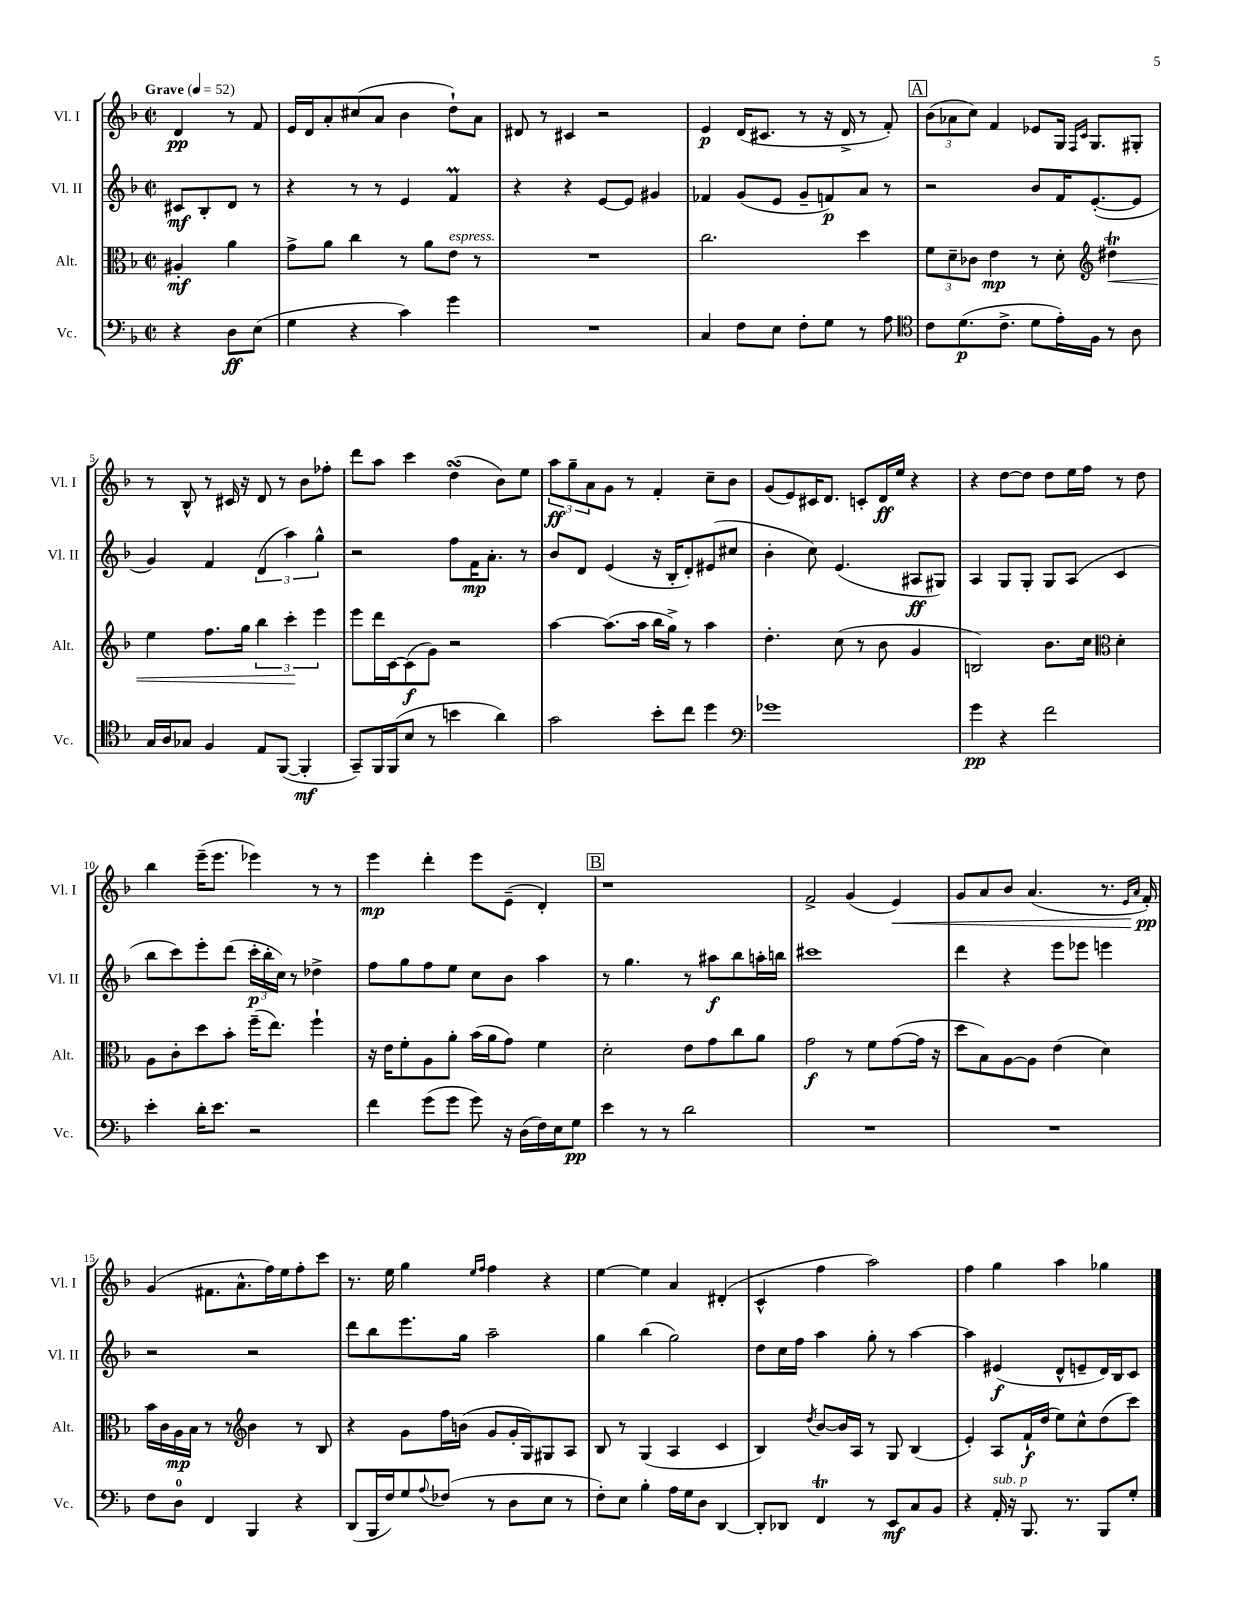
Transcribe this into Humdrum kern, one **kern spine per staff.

**kern	**kern	**kern	**kern
*staff4	*staff3	*staff2	*staff1
*clefF4	*clefC3	*clefG2	*clefG2
*k[b-]	*k[b-]	*k[b-]	*k[b-]
*M2/2	*M2/2	*M2/2	*M2/2
*met(c|)	*met(c|)	*met(c|)	*met(c|)
*MM52	*MM52	*MM52	*MM52
4r	4A#'/	8c#/L	4d/
.	.	8B-'/	.
8D\L	4a\	8d/J	8r
(8E\J	.	8r	8f/
=	=	=	=
4G\	8g^\L	4r	16e/LL
.	.	.	16d/J
.	8a\J	.	8a'/
4r	4cc\	8r	(8cc#/
.	.	8r	8a/J
4c\)	8r	4e/	4b-\
.	8a\L	.	.
4g\	8e\J	4f/	8dd`\L)
.	8r	.	8a\J
=	=	=	=
1r	1r	4r	8d#/
.	.	.	8r
.	.	4r	4c#/
.	.	[8e/L	2r
.	.	8e/]J	.
.	.	4g#/	.
=	=	=	=
4C/	2.cc\	4f-/	4e/
8F\L	.	(8g/L	(16d/LK
.	.	.	8.c#/J
8E\J	.	8e/J	.
8F'\L	.	8g~/L	8r
8G\J	.	8f/)	16r
.	.	.	16d^/
8r	4dd\	8a/J	8r
8A\	.	8r	8f'/)
=	=	=	=
*clefC4	*	*	*
8c\L	12f\L	2r	(12b-\L
.	12d~\	.	12a-\
(8.d\	.	.	.
.	12c-\J	.	12cc\J)
.	4e\	.	4f/
8.c^\J	.	.	.
8d\L	8r	8b-/L	8e-/L
16e'\L)	8d'\	16f/K	16G/Jk
.	.	.	16qqF/LL
.	.	.	16qqc/JJ
16F\JJ	.	([8.e'/	8.G/L
*	*clefG2	*	*
8r	4dd#\	.	.
8A\	.	8e/]J	8G#'/J
=	=	=	=
16G/LL	4ee\	4g/)	8r
16A/J	.	.	.
8G-/J	.	.	8B-^^/
4F/	8.ff\L	4f/	8r
.	.	.	16c#/
.	16gg\Jk	.	16r
8E/L	6bb-\	(6d/	8d/
([8FF/J	.	.	8r
.	6ccc'\	6aa\)	.
4FF'/]	.	.	8b-\L
.	6eee\	6gg^^\	.
.	.	.	8ff-'\J
=	=	=	=
8GG~/L)	8eee\L	2r	8ddd\L
16FF/L	16ddd\L	.	8aa\J
(16FF/J	[16c\J	.	.
8B-/J	(8c\]	.	4ccc\
8r	8g\J)	.	.
4b\	2r	8ff\L	(4dd\
.	.	16f\K	.
.	.	8.a'\J	.
4a\)	.	.	8b-\L)
.	.	8r	8ee\J
=	=	=	=
2g\	[4aa\	8b-/L	12aa\L
.	.	.	12gg~\
.	.	8d/J	.
.	.	.	12a\
.	(8.aa\]L	(4e/	8g\J
.	.	.	8r
.	16aa\Jk	.	.
8b-'\L	16bb-\LL	16r	4f'/
.	16gg^\JJ)	16B-'/LK	.
8cc\J	8r	8d'/)	.
4dd\	4aa\	(8e#/	8cc~\L
.	.	8cc#/J	8b-\J
=	=	=	=
*clefF4	*	*	*
1g-	4.dd'\	4b-'\	(8g/L
.	.	.	8e/)
.	.	8cc\)	16c#/K
.	.	.	8.d/J
.	(8cc\	(4.e/	.
.	8r	.	8c'/L
.	8b-\	.	16d/L
.	.	.	16ee/JJ
.	4g/	8A#/L	4r
.	.	8G#/J)	.
=	=	=	=
4g\	2B/)	4A/	4r
4r	.	8G/L	[8dd\L
.	.	8G'/J	8dd\]J
2f\	8.b-\L	8G/L	8dd\L
.	.	(8A/J	16ee\L
.	16cc\Jk	.	16ff\JJ
*	*clefC3	*	*
.	4d'\	4c/	8r
.	.	.	8dd\
=	=	=	=
4e'\	8A\L	8bb-\L	4bb-\
.	8c'\	8ccc\)	.
16d'\LK	8dd\	8eee'\	(16eee~\LK
8.e\J	.	.	8.eee\J
.	8b-'\J	(8ddd\J	.
2r	(16ff~\LK	24ccc'\LL	4eee-\)
.	.	24bb-'\	.
.	8.ee\J)	.	.
.	.	24cc\JJ)	.
.	.	8r	.
.	4ff`\	4dd-^\	8r
.	.	.	8r
=	=	=	=
4f\	16r	8ff\L	4eee\
.	16e\LK	.	.
.	8f'\	8gg\	.
(8g\L	8A\	8ff\	4ddd'\
8g\J	8a'\J	8ee\J	.
8g\)	(16b-\LL	8cc\L	8eee\L
.	16a\J	.	.
16r	8g\J)	8b-\J	(8e~\J
(16D\LL	.	.	.
16F\)	4f\	4aa\	4d'/)
16E\J	.	.	.
8G\J	.	.	.
=	=	=	=
4e\	2d'\	8r	1r
.	.	4.gg\	.
8r	.	.	.
8r	.	.	.
2d\	8e\L	8r	.
.	8g\	8aa#\L	.
.	8cc\	8bb-\	.
.	8a\J	16aa'\L	.
.	.	16bb\JJ	.
=	=	=	=
1r	2g\	1ccc#	2f^/
.	8r	.	(4g/
.	8f\L	.	.
.	([8g\	.	4e/)
.	16g\]Jk	.	.
.	16r	.	.
=	=	=	=
1r	8dd\L	4ddd\	8g/L
.	8B-\)	.	8a/
.	[8A\	4r	8b-/J
.	8A\]J	.	(4.a/
.	(4e\	8eee\L	.
.	.	8eee-\J	.
.	4d\)	4eee\	8.r
.	.	.	16qqe/LL
.	.	.	16qqa/JJ
.	.	.	16f'/)
=	=	=	=
8F\L	16b-\LL	2r	(4g/
.	16c\	.	.
8D\J	16A\	.	.
.	16B-\JJ	.	.
4FF/	8r	.	8.f#\L
.	8r	.	.
.	.	.	8.a^^\
*	*clefG2	*	*
4BBB-/	4b-\	2r	.
.	.	.	16ff\L)
.	.	.	16ee\J
4r	8r	.	8ff'\
.	8B-/	.	8ccc\J
=	=	=	=
(8DD/L	4r	8ddd\L	8.r
16BBB-/L	.	8bb-\	.
16F/J)	.	.	16ee\
8G/	8g\L	8.eee\	4gg\
8qqA/	.	.	.
(8F-/J	16ff\L	.	.
.	(16b\JJ	16gg\Jk	.
.	.	.	16qqee/LL
.	.	.	16qqff/JJ
8r	8g/L	2aa~\	4ff\
8D\L	16g'/L	.	.
.	16G/J)	.	.
8E\J	8G#/	.	4r
8r	8A/J	.	.
=	=	=	=
8F'\L)	8B-/	4gg\	[4ee\
8E\J	8r	.	.
4B-'\	(4G/	(4bb-\	4ee\]
16A\LL	4A/	2gg\)	4a/
16G\J	.	.	.
8D\J	.	.	.
[4DD/	4c/	.	(4d#'/
=	=	=	=
8DD'/]L	4B-/)	8dd\L	4c^^/
8DD-/J	.	16cc\L	.
.	.	16ff\JJ	.
.	8qdd/	.	.
4FF/	[8b-/L	4aa\	4ff\
.	16b-/]L	.	.
.	16A/JJ	.	.
8r	8r	8gg'\	2aa\)
8EE/L	8G/	8r	.
8C/	(4B-/	[4aa\	.
8BB-/J	.	.	.
=	=	=	=
4r	4e'/)	4aa\]	4ff\
16AA'/	8A/L	(4e#/	4gg\
16r	.	.	.
8.BBB-/	16f`/L	.	.
.	(16dd/JJ	.	.
.	8ee\L)	8d^^/L	4aa\
8.r	.	.	.
.	8cc^^\	8e~/	.
8BBB-/L	(8dd\	16d/L)	4gg-\
.	.	16B-/J	.
8G'/J	8ccc\J)	8c/J	.
==	==	==	==
*-	*-	*-	*-
